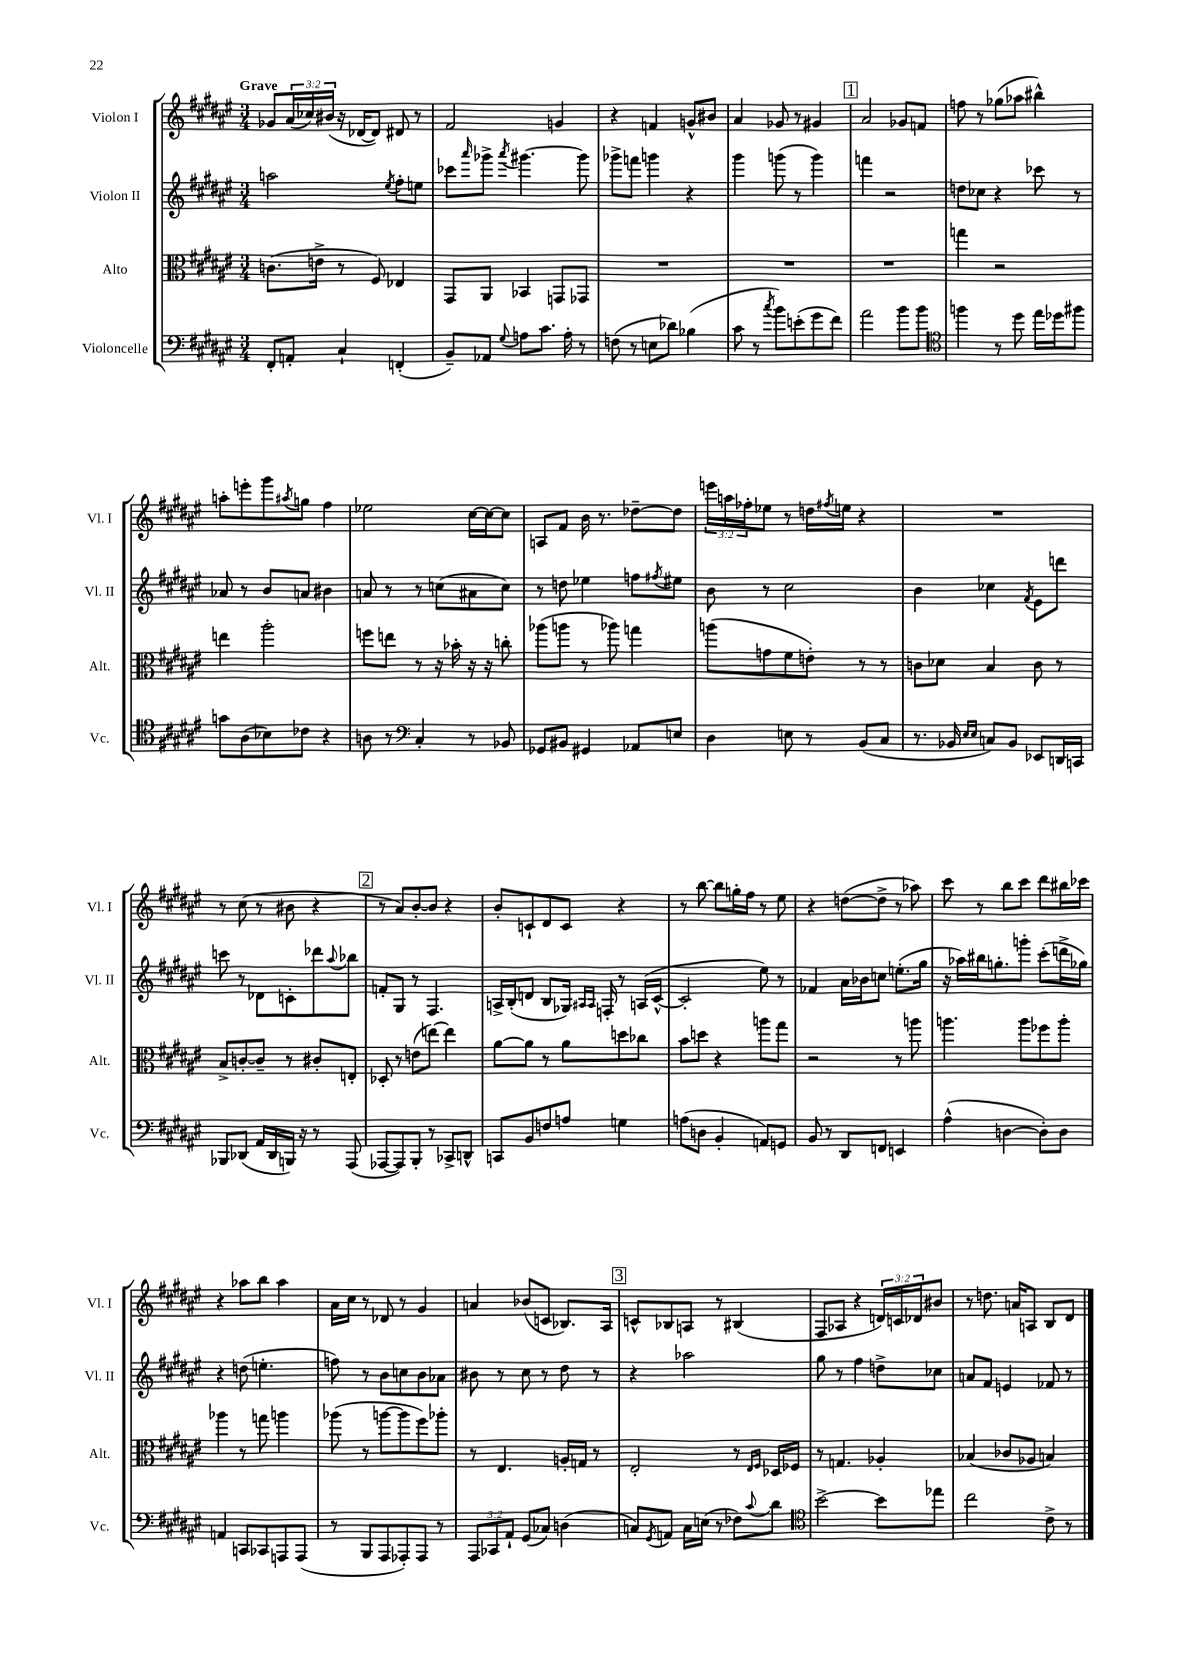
<<
\new StaffGroup <<
\new Staff = "s0" \with { instrumentName = "Violon I" shortInstrumentName = "Vl. I" } {
    \clef treble \key fis \major \numericTimeSignature \time 3/4 \override Staff.TupletNumber.text = #tuplet-number::calc-fraction-text \tempo "Grave"
    ges'8 \tuplet 3/2 { ais'16( ces''16) bis'16( } r16 des'16~ des'8) dis'8 r8 |
    fis'2 g'4 |
    r4 f'4 g'8-^ bis'8 |
    ais'4 ges'8 r8 gis'4 |
    \mark \markup { \box "1" } ais'2 ges'8 f'8 |
    f''8 r8 ges''8( aes''8 bis''4-^) |
    a''8-. e'''8-. gis'''8 \acciaccatura { ais''8 } g''8 fis''4 |
    ees''2 cis''16~ cis''16~ cis''8 |
    a8 fis'8 b'16 r8. des''8~-- des''8 |
    \tuplet 3/2 { e'''16 a''16 fes''16-. } ees''8 r8 d''16 \acciaccatura { fis''8 } e''16 r4 |
    R2. |
    r8 cis''8( r8 bis'8 r4 |
    \mark \markup { \box "2" } r8 ais'8) b'8~-. b'8 r4 |
    b'8-. c'8-! dis'8 c'8 r4 |
    r8 b''8~ b''8 g''16-. fis''16 r8 eis''8 |
    r4 d''8~( d''8-> r8 aes''8) |
    cis'''8 r8 b''8 cis'''8 dis'''8 bis''16 ces'''16 |
    r4 aes''8 b''8 aes''4 |
    ais'16 cis''16 r8 des'8 r8 gis'4 |
    a'4 bes'8( c'8 bes8.) ais16 |
    \mark \markup { \box "3" } c'8-^ bes8 a8 r8 bis4( |
    fis8 aes8 r4 \tuplet 3/2 { d'16) c'16 des'16 } bis'8 |
    r8 d''8. a'16 a8 b8 dis'8 \bar "|." |
}
\new Staff = "s1" \with { instrumentName = "Violon II" shortInstrumentName = "Vl. II" } {
    \clef treble \key fis \major \numericTimeSignature \time 3/4
    a''2 \acciaccatura { eis''8 } fis''8-. e''8 |
    ces'''8 \grace { ais'''16 } ges'''8-> \acciaccatura { ais'''8 } gis'''4.~ gis'''8 |
    ges'''8-> f'''8 g'''4 r4 |
    gis'''4 g'''8( r8 g'''4) |
    \mark \markup { \box "1" } f'''4 r2 |
    d''8 ces''8 r4 ces'''8 r8 |
    aes'8 r8 b'8 a'8 bis'4 |
    a'8 r8 r8 c''8( ais'8 c''8) |
    r8 d''8 ees''4 f''8 \acciaccatura { fis''8 } eis''8 |
    b'8 r8 cis''2 |
    b'4 ces''4 \acciaccatura { fis'8 } eis'8 d'''8 |
    c'''8 r8 des'8 c'8-. des'''8 \appoggiatura { ais''8 } bes''8 |
    \mark \markup { \box "2" } f'8-. gis8 r8 fis4. |
    a16-> b16-.( d'8 b8 ges16) \grace { ais16 ais16 } f16-. r8 a16( cis'16~-^ |
    cis'2-. eis''8) r8 |
    fes'4 ais'16 bes'16 c''8 e''8.-.( gis''16 |
    r16 aes''16) bis''16 g''8.-. g'''8-. cis'''8-.( d'''16-> ges''16) |
    r4 d''8( e''4.-. |
    f''8) r8 b'8 c''8 b'8 aes'8 |
    bis'8 r8 cis''8 r8 dis''8 r8 |
    \mark \markup { \box "3" } r4 aes''2 |
    gis''8 r8 fis''4 d''8-> ces''8 |
    a'8 fis'8 e'4 fes'8 r8 \bar "|." |
}
\new Staff = "s2" \with { instrumentName = "Alto" shortInstrumentName = "Alt." } {
    \clef alto \key fis \major \numericTimeSignature \time 3/4
    c'8.( e'16-> r8 fis8) ees4 |
    gis,8 ais,8 bes,4 g,8 ges,8 |
    R2. |
    R2. |
    \mark \markup { \box "1" } R2. |
    g''4 r2 |
    e''4 ais''2-. |
    f''8 e''8 r8 r16 bes'16-. r16 r16 c''8-. |
    aes''8( a''8 r8 aes''8) g''4 |
    a''8( g'8 fis'8 e'8-.) r8 r8 |
    c'8 des'8 b4 c'8 r8 |
    b8-> c'8~-. c'8-- r8 cis'8-. e8-. |
    \mark \markup { \box "2" } des8-. r8 e'8( e''8~) e''4 |
    ais'8~ ais'8 r8 ais'8 d''8 ces''8 |
    b'8 d''8 r4 a''8 gis''8 |
    r2 r8 a''8 |
    a''4. a''8 fes''8 a''8-. |
    aes''4 r8 g''8 a''4 |
    aes''8( r8 a''8~ a''8 fis''8) aes''8-. |
    r8 eis4. a16-. g16 r8 |
    \mark \markup { \box "3" } eis2-. r8 \grace { eis16 fis16 } des16 fes16 |
    r8 g4. aes4-. |
    bes4( ces'8 aes8 b4) \bar "|." |
}
\new Staff = "s3" \with { instrumentName = "Violoncelle" shortInstrumentName = "Vc." } {
    \clef bass \key fis \major \numericTimeSignature \time 3/4 \override Staff.TupletNumber.text = #tuplet-number::calc-fraction-text
    fis,8-. a,8-. cis4-! f,4-.( |
    b,8--) aes,8 \appoggiatura { gis8 } a8 cis'8. a16-. r8 |
    f8( r8 e8 des'8) bes4( |
    cis'8 r8 \acciaccatura { cis''8 } b'8) e'8-.( gis'8 fis'8) |
    \mark \markup { \box "1" } ais'2 b'8 b'8 |
    \clef tenor f''4 r8 dis''8 eis''16 des''16 fis''8 |
    g'8 ais8( bes8) ces'8 r4 |
    a8 r8 \clef bass cis4-. r8 bes,8 |
    ges,8 bis,8 gis,4 aes,8 e8 |
    dis4 e8 r8 b,8( cis8 |
    r8. bes,16 \grace { eis16 eis16 } c8) bes,8 ees,8 d,16 c,16 |
    bes,,8 des,8( ais,16 des,16 b,,16) r16 r8 ais,,8( |
    \mark \markup { \box "2" } aes,,8~ aes,,8) b,,8-. r8 ces,8-> d,8-^ |
    c,8 b,8 f8 a8 g4 |
    a8( d8 b,4-. a,8) g,8 |
    b,8 r8 dis,8 f,8 e,4 |
    ais4-^( d4~ d8-.) d8 |
    a,4 c,8 ces,8 a,,8 a,,8( |
    r8 b,,8 ais,,8 aes,,8-.) aes,,8 r8 |
    \tuplet 3/2 { ais,,8 ces,8 ais,8-! } gis,8( ces8) d4( |
    \mark \markup { \box "3" } c8) \acciaccatura { gis,8 } a,8 c16 e16( r8 fes8) \appoggiatura { cis'8 } dis'8 |
    \clef tenor b'2~-> b'8 ees''8 |
    cis''2 cis'8-> r8 \bar "|." |
}
>>
>>
\layout { \context { \Score \remove "Bar_number_engraver" } }
